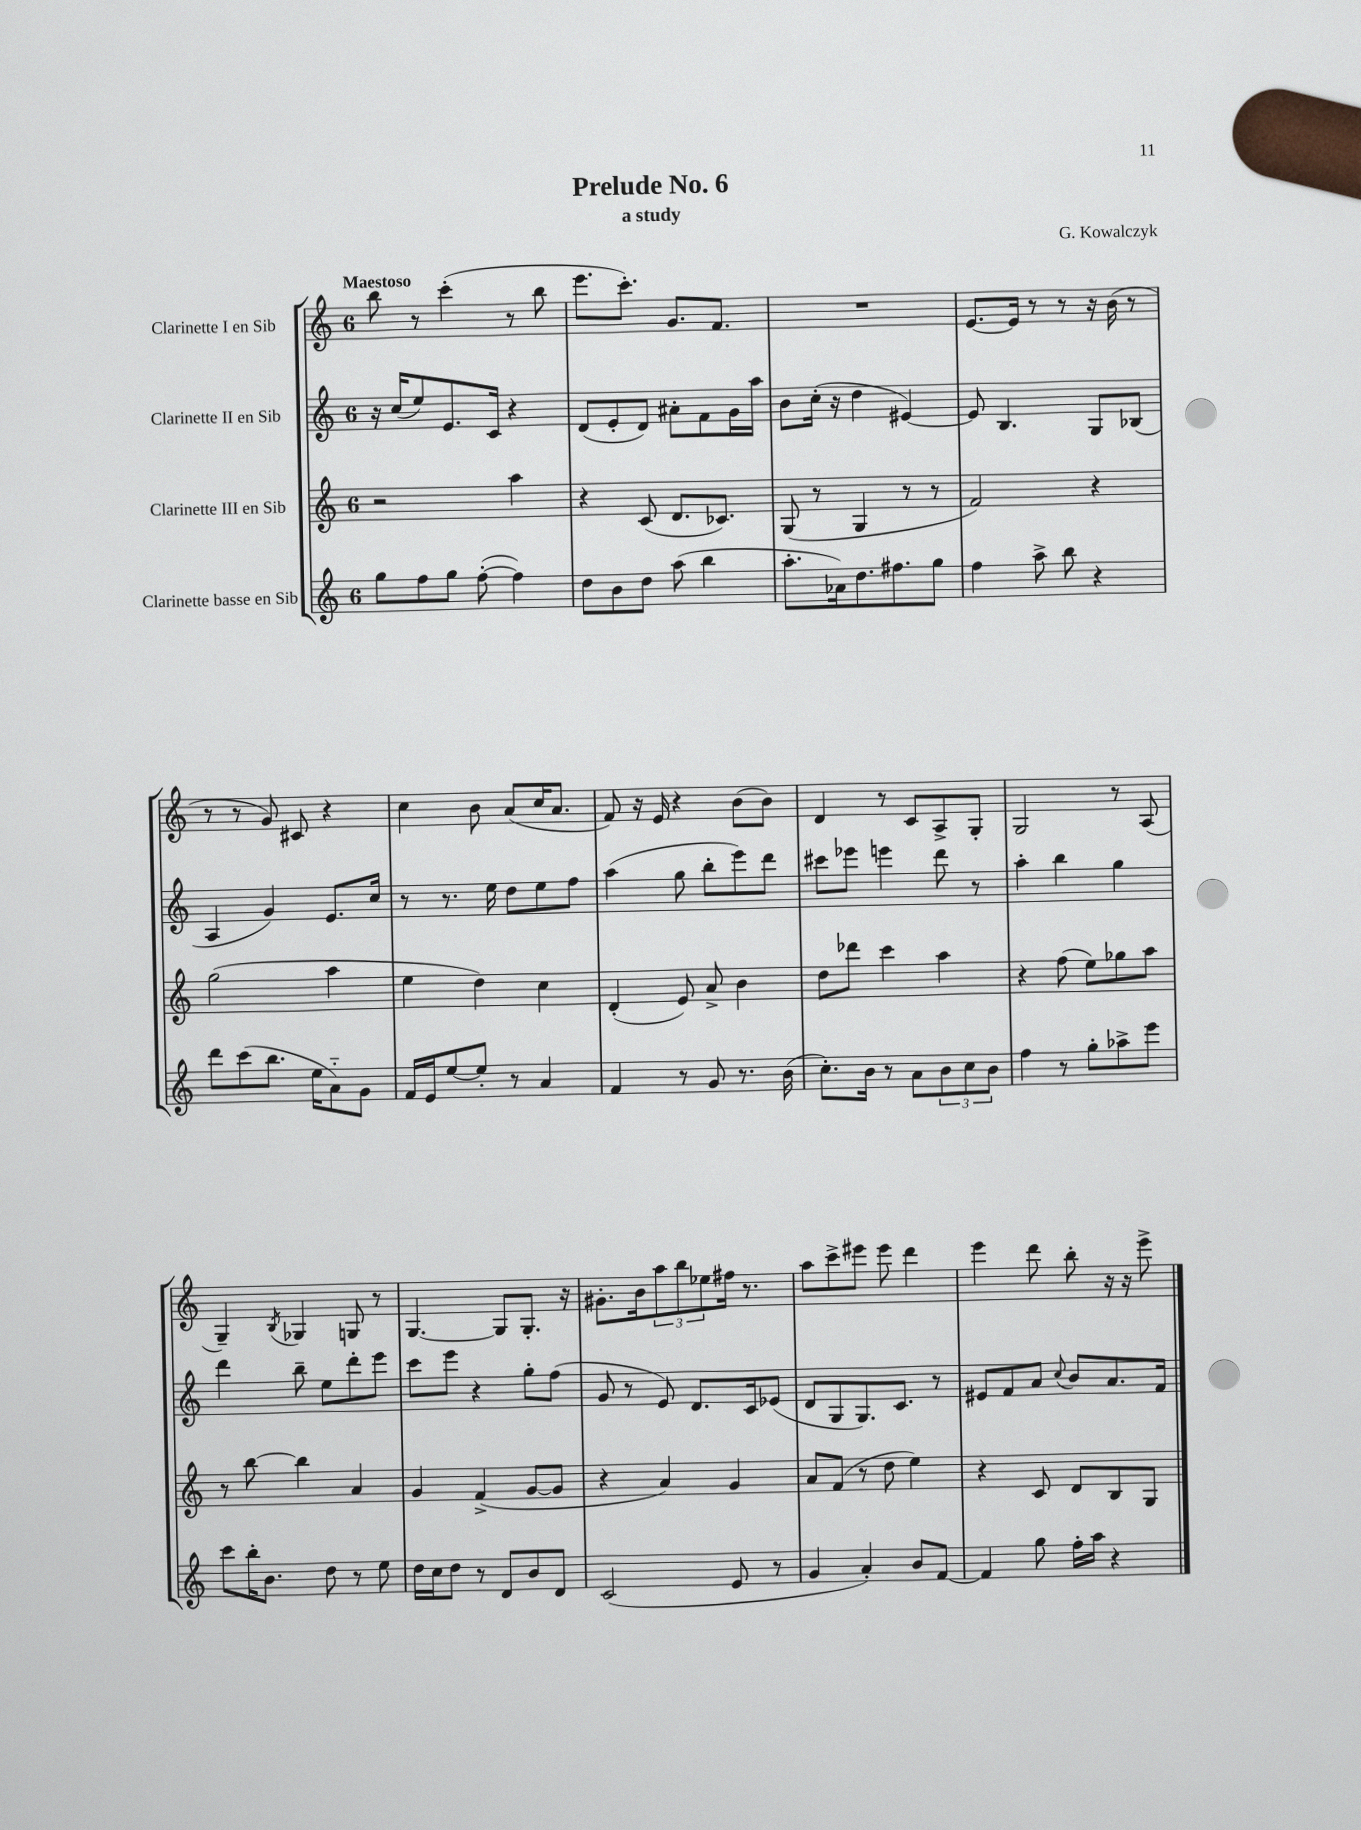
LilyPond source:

\header { title = "Prelude No. 6" composer = "G. Kowalczyk" subtitle = "a study" }
<<
\new StaffGroup <<
\new Staff = "s0" \with { instrumentName = "Clarinette I en Sib" } {
    \clef treble \key c \major \once \override Staff.TimeSignature.style = #'single-digit \time 6/8 \tempo "Maestoso"
    b''8 r8 c'''4-.( r8 b''8 |
    e'''8. c'''8.-.) g'8. f'8. |
    R2. |
    e'8.~ e'16 r8 r8 r16 b'16( r8 |
    r8 r8 g'8) cis'8 r4 |
    c''4 b'8 a'8( c''16 a'8. |
    f'8) r16 e'16 r4 b'8( b'8) |
    d'4 r8 c'8 a8-> g8-. |
    g2 r8 a8( |
    g4--) \acciaccatura { b8 } ges4 g8 r8 |
    g4.~ g8 g8.-. r16 |
    gis'8.-. b'16 \tuplet 3/2 { a''8 b''8 ees''8 } fis''16 r8. |
    a''8 c'''8-> eis'''8 eis'''8 d'''4 |
    e'''4 d'''8 b''8-. r16 r16 e'''8-> \bar "|." |
}
\new Staff = "s1" \with { instrumentName = "Clarinette II en Sib" } {
    \clef treble \key c \major \once \override Staff.TimeSignature.style = #'single-digit \time 6/8
    r16 c''16( e''8) e'8. c'16 r4 |
    d'8( e'8-. d'8) ais'8-. f'8 g'16 a''16 |
    b'8 c''16-.( r16 d''4 eis'4~) |
    eis'8 b4. g8 bes8( |
    a4 g'4) e'8. c''16 |
    r8 r8. e''16 d''8 e''8 f''8 |
    a''4( g''8 b''8-. e'''8) d'''8 |
    cis'''8 ees'''8 e'''4 d'''8 r8 |
    a''4-. b''4 g''4 |
    d'''4 b''8-- e''8 d'''8-. e'''8 |
    c'''8 e'''8 r4 g''8-. f''8( |
    g'8 r8 e'8) d'8. c'16 ees'8( |
    d'8 g8 g8.) c'8. r8 |
    eis'8 f'8 a'8 \appoggiatura { c''8 } b'8 a'8. f'16 \bar "|." |
}
\new Staff = "s2" \with { instrumentName = "Clarinette III en Sib" } {
    \clef treble \key c \major \once \override Staff.TimeSignature.style = #'single-digit \time 6/8
    r2 a''4 |
    r4 c'8( d'8. ces'8.) |
    g8( r8 g4 r8 r8 |
    f'2) r4 |
    g''2( a''4 |
    e''4 d''4) c''4 |
    d'4-.( e'8) a'8-> b'4 |
    d''8 des'''8 c'''4 a''4 |
    r4 f''8( e''8) ges''8 a''8 |
    r8 b''8~ b''4 a'4 |
    g'4 f'4->( g'8~ g'8 |
    r4 a'4) g'4 |
    a'8 f'8( r8 d''8 e''4) |
    r4 c'8 d'8 b8 g8 \bar "|." |
}
\new Staff = "s3" \with { instrumentName = "Clarinette basse en Sib" } {
    \clef treble \key c \major \once \override Staff.TimeSignature.style = #'single-digit \time 6/8
    g''8 f''8 g''8 f''8~-.( f''4) |
    d''8 b'8 d''8 a''8( b''4 |
    a''8.-. aes'16) d''8. fis''8. g''8 |
    f''4 a''8-> b''8 r4 |
    d'''8 c'''8( b''8. e''16 a'8-_) g'8 |
    f'16 e'16 e''8~ e''8-. r8 a'4 |
    f'4 r8 g'8 r8. b'16( |
    c''8.-.) b'16 r8 a'8 \tuplet 3/2 { b'8 c''8 b'8 } |
    f''4 r8 g''8-. aes''8-> e'''8 |
    c'''8 b''16-. b'8. d''8 r8 e''8 |
    d''16 c''16 d''8 r8 d'8 b'8 d'8 |
    c'2( e'8 r8 |
    g'4 a'4-.) b'8 f'8~ |
    f'4 g''8 f''16-. a''16 r4 \bar "|." |
}
>>
>>
\layout { \context { \Score \remove "Bar_number_engraver" } }
